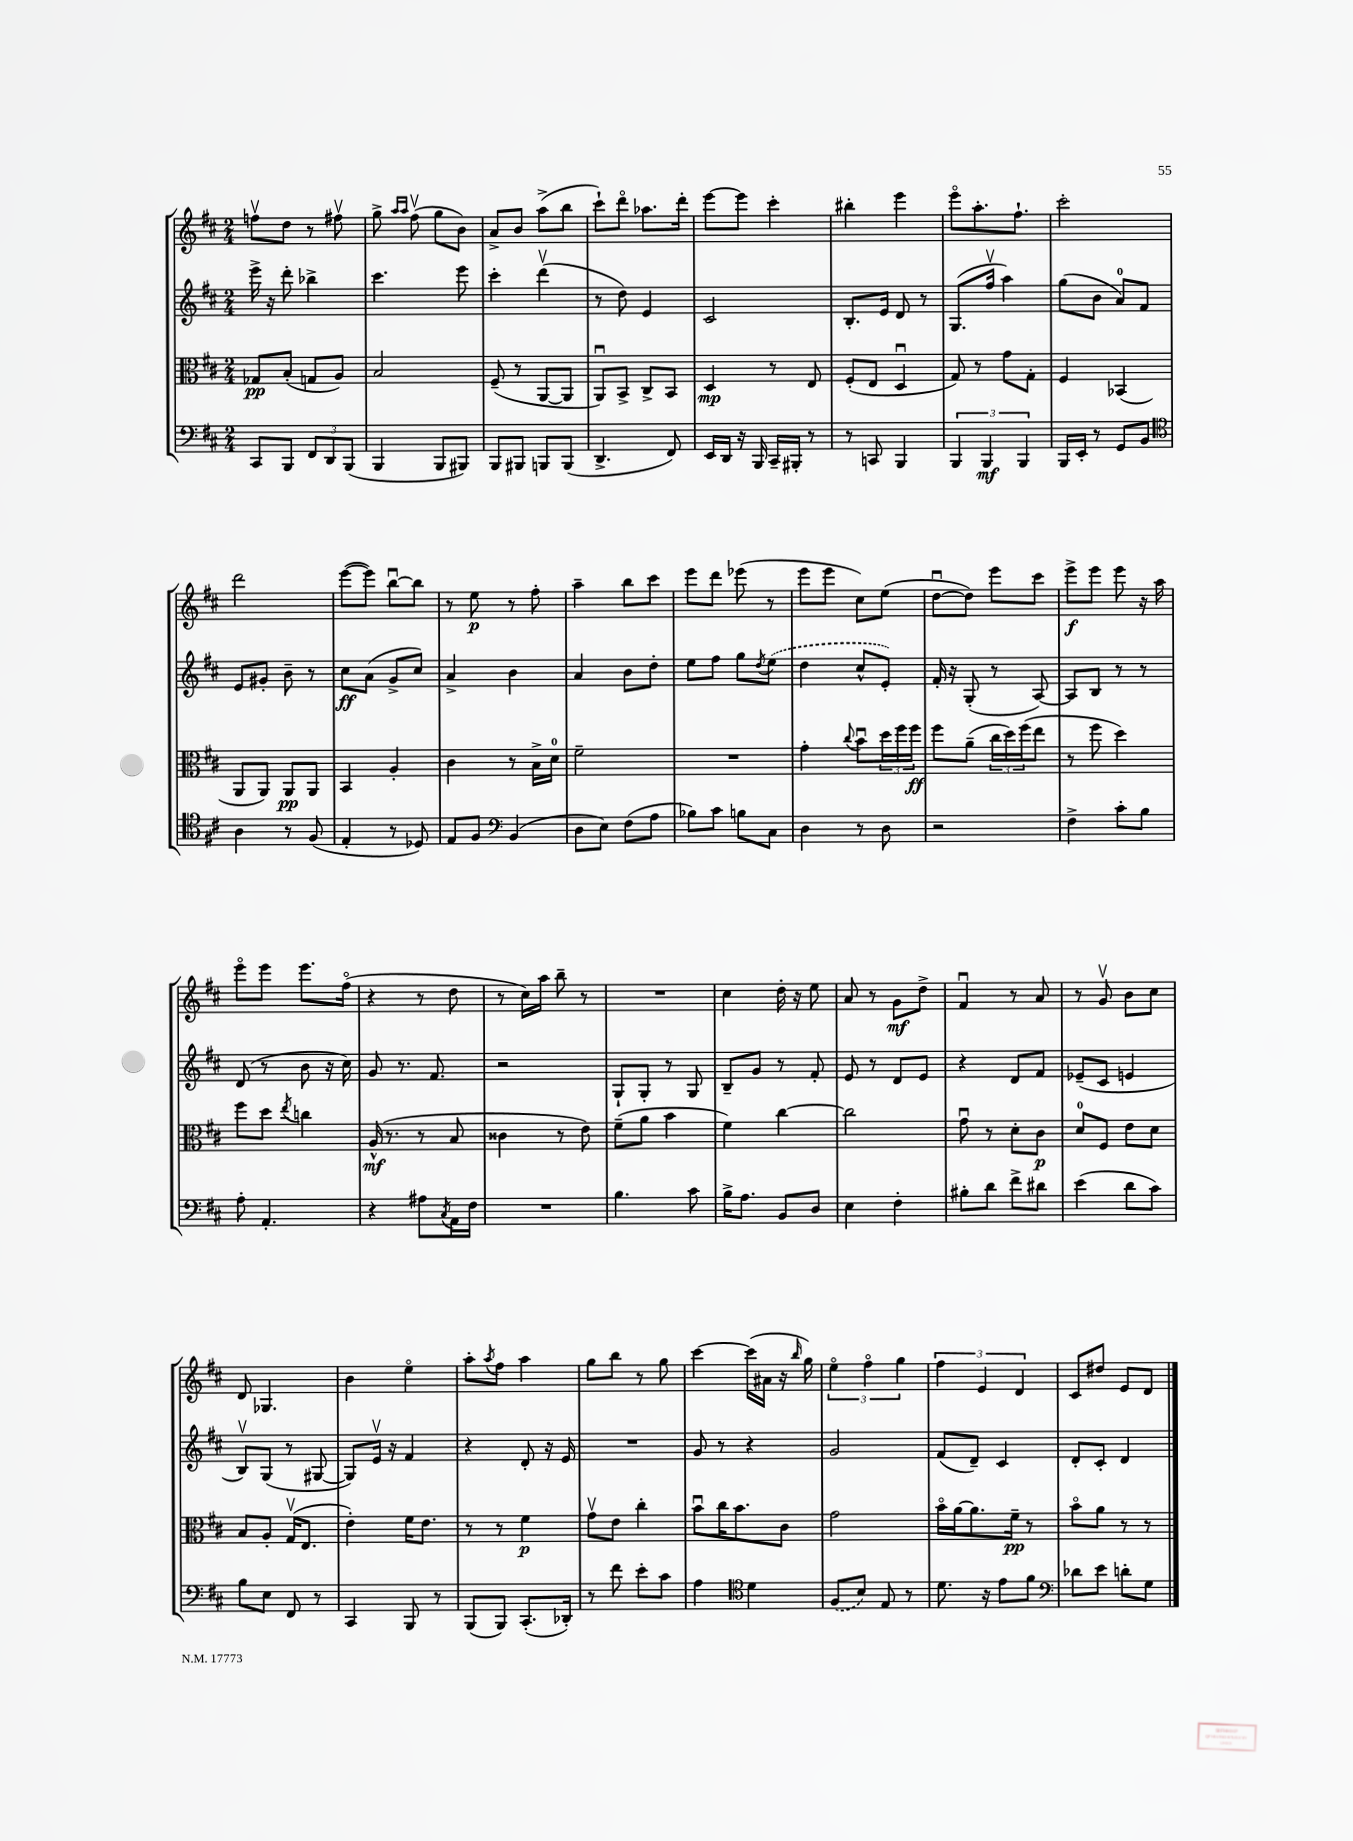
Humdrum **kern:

**kern	**dynam	**kern	**dynam	**kern	**dynam	**kern	**dynam
*part4	*part4	*part3	*part3	*part2	*part2	*part1	*part1
*staff4	*staff4	*staff3	*staff3	*staff2	*staff2	*staff1	*staff1
*clefF4	*	*clefC3	*	*clefG2	*	*clefG2	*
*k[f#c#]	*	*k[f#c#]	*	*k[f#c#]	*	*k[f#c#]	*
*M2/4	*	*M2/4	*	*M2/4	*	*M2/4	*
=2	=2	=2	=2	=2	=2	=2	=2
8CC#/L	.	8G-X/L	pp	16eee^\	.	8ffnv\L	.
.	.	.	.	16r	.	.	.
8BBB/J	.	(8B'/J	.	8ddd'\	.	8dd\J	.
12FF#/L	.	8Gn/L	.	4bb-X^\	.	8r	.
12DD/	.	.	.	.	.	.	.
.	.	8A/J)	.	.	.	8ff#Xv\	.
(12BBB/J	.	.	.	.	.	.	.
=3	=3	=3	=3	=3	=3	=3	=3
4BBB/	.	2B/	.	4.ccc#\	.	8gg^\	.
.	.	.	.	.	.	16qqaa/LL	.
.	.	.	.	.	.	16qqaa/JJ	.
.	.	.	.	.	.	(8ff#v\	.
8BBB/L	.	.	.	.	.	8gg\L	.
8BBB#X/J)	.	.	.	8eee\	.	8b\J)	.
=4	=4	=4	=4	=4	=4	=4	=4
8BBB/L	.	(8F#~/	.	4ccc#'\	.	8a^/L	.
8BBB#X/J	.	8r	.	.	.	8b/J	.
8BBBn/L	.	[8AA/L	.	(4dddv\	.	(8aa^\L	.
(8BBB/J	.	8AA/J]	.	.	.	8bb\J	.
=5	=5	=5	=5	=5	=5	=5	=5
4.DD^/	.	8AAu/L)	.	8r	.	8ccc#`\L)	.
.	.	8BB^/J	.	8dd\)	.	8ddd\J	.
.	.	8C#^/L	.	4e/	.	8.aa-X\L	.
8FF#/)	.	8BB/J	.	.	.	.	.
.	.	.	.	.	.	16ddd'\Jk	.
=6	=6	=6	=6	=6	=6	=6	=6
16EE/LL	.	4D/	mp	2c#/	.	[8eee\L	.
16DD/JJ	.	.	.	.	.	.	.
16r	.	.	.	.	.	8eee\J]	.
16BBB/	.	.	.	.	.	.	.
16CC#~/LL	.	8r	.	.	.	4ccc#'\	.
16BBB#X'/JJ	.	.	.	.	.	.	.
8r	.	8E/	.	.	.	.	.
=7	=7	=7	=7	=7	=7	=7	=7
8r	.	(8F#'/L	.	8.B'/L	.	4bb#X'\	.
8CCn/	.	8E/J	.	.	.	.	.
.	.	.	.	16e/Jk	.	.	.
4BBB/	.	4Du/	.	8d/	.	4eee\	.
.	.	.	.	8r	.	.	.
=8	=8	=8	=8	=8	=8	=8	=8
6BBB/	.	8G/)	.	(8.G/L	.	8eee\L	.
.	.	8r	.	.	.	8.aa'\	.
6BBB/	mf	.	.	.	.	.	.
.	.	.	.	16ff#v/Jk	.	.	.
.	.	8g\L	.	4aa\)	.	.	.
.	.	.	.	.	.	8.ff#`\J	.
6BBB/	.	.	.	.	.	.	.
.	.	8G'\J	.	.	.	.	.
=9	=9	=9	=9	=9	=9	=9	=9
16BBB/LL	.	4F#/	.	(8gg\L	.	2ccc#'\	.
16EE'/JJ	.	.	.	.	.	.	.
8r	.	.	.	8b\J	.	.	.
8GG/L	.	(4BB-X/	.	8a/L)	.	.	.
8BB/J	.	.	.	8f#/J	.	.	.
!!LO:LB:g=z
=10	=10	=10	=10	=10	=10	=10	=10
*clefC4	*	*	*	*	*	*	*
4A\	.	8AA/L	.	8e/L	.	2ddd\	.
.	.	8AA/J)	.	8g#X'/J	.	.	.
8r	.	8AA/L	pp	8b~\	.	.	.
(8F#/	.	8AA/J	.	8r	.	.	.
=11	=11	=11	=11	=11	=11	=11	=11
4E'/	.	4BB/	.	8cc#\L	ff	([8eee\L	.
.	.	.	.	(8a\J	.	8eee\J])	.
8r	.	4A'/	.	8g^/L	.	[8bbu\L	.
8D-X/)	.	.	.	8cc#/J)	.	8bb\J]	.
=12	=12	=12	=12	=12	=12	=12	=12
8E/L	.	4c#\	.	4a^/	.	8r	.
8F#/J	.	.	.	.	.	8ee\	p
*clefF4	*	*	*	*	*	*	*
(4BB/	.	8r	.	4b\	.	8r	.
.	.	16B^\LL	.	.	.	8ff#'\	.
.	.	16d\JJ	.	.	.	.	.
=13	=13	=13	=13	=13	=13	=13	=13
8D\L	.	2f#~\	.	4a/	.	4aa~\	.
8E\J)	.	.	.	.	.	.	.
(8F#\L	.	.	.	8b\L	.	8bb\L	.
8A\J	.	.	.	8dd'\J	.	8ccc#\J	.
=14	=14	=14	=14	=14	=14	=14	=14
8B-X\L)	.	2r	.	8ee\L	.	8eee\L	.
8c#\J	.	.	.	8ff#\J	.	8ddd\J	.
8Bn\L	.	.	.	8gg\L	.	(8eee-X\	.
.	.	.	.	8qdd/	.	.	.
8C#\J	.	.	.	(8ee\J	.	8r	.
=15	=15	=15	=15	=15	=15	=15	=15
4D\	.	4g'\	.	4dd\	.	8eee\L	.
.	.	.	.	.	.	8eee\J	.
.	.	8qqcc#/	.	.	.	.	.
8r	.	8bu\L	.	8cc#^^/L	.	8cc#\L)	.
8D\	.	24dd\L	.	8e'/J)	.	(8ee\J	.
.	.	24ff#\	.	.	.	.	.
.	.	24ff#\JJ	ff	.	.	.	.
=16	=16	=16	=16	=16	=16	=16	=16
2r	.	8ff#\L	.	16f#'/	.	[8ddu\L	.
.	.	.	.	16r	.	.	.
.	.	(8a~\J	.	(8G'/	.	8dd\J])	.
.	.	24cc#\LL	.	8r	.	8eee\L	.
.	.	24dd\)	.	.	.	.	.
.	.	(24ff#\J	.	.	.	.	.
.	.	8ee\J	.	[8A/)	.	8ccc#\J	.
=17	=17	=17	=17	=17	=17	=17	=17
4F#^\	.	8r	.	8A/L]	.	8eee^\L	f
.	.	8ff#\	.	8B/J	.	8eee\J	.
8c#'\L	.	4dd\)	.	8r	.	8eee\	.
8B\J	.	.	.	8r	.	16r	.
.	.	.	.	.	.	16aa\	.
!!LO:LB:g=z
=18	=18	=18	=18	=18	=18	=18	=18
8A'\	.	8ff#\L	.	(8d/	.	8eee\L	.
4.AA'/	.	8dd\J	.	8r	.	8eee\J	.
.	.	8qee/	.	.	.	.	.
.	.	4ccn\	.	8b\	.	8.eee\L	.
.	.	.	.	16r	.	.	.
.	.	.	.	16cc#\)	.	(16ff#\Jk	.
=19	=19	=19	=19	=19	=19	=19	=19
4r	.	(16A^^/	mf	8g/	.	4r	.
.	.	8.r	.	.	.	.	.
.	.	.	.	8.r	.	.	.
8A#X\L	.	8r	.	.	.	8r	.
.	.	.	.	8.f#/	.	.	.
8qC#/	.	.	.	.	.	.	.
16AA\L	.	8B/	.	.	.	8dd\	.
16F#\JJ	.	.	.	.	.	.	.
=20	=20	=20	=20	=20	=20	=20	=20
2r	.	4c##X\	.	2r	.	8r	.
.	.	.	.	.	.	16cc#\LL)	.
.	.	.	.	.	.	16aa\JJ	.
.	.	8r	.	.	.	8bb~\	.
.	.	8e\)	.	.	.	8r	.
=21	=21	=21	=21	=21	=21	=21	=21
4.B\	.	(8f#~\L	.	8G`/L	.	2r	.
.	.	8a\J	.	8G'/J	.	.	.
.	.	4b\	.	8r	.	.	.
8c#\	.	.	.	8G/	.	.	.
=22	=22	=22	=22	=22	=22	=22	=22
16B^\KL	.	4f#\)	.	8B~/L	.	4cc#\	.
8.A\J	.	.	.	.	.	.	.
.	.	.	.	8g/J	.	.	.
8BB/L	.	[4cc#\	.	8r	.	16dd'\	.
.	.	.	.	.	.	16r	.
8D/J	.	.	.	8f#'/	.	8ee\	.
=23	=23	=23	=23	=23	=23	=23	=23
4E\	.	2cc#\]	.	8e/	.	8a/	.
.	.	.	.	8r	.	8r	.
4F#'\	.	.	.	8d/L	.	8g\L	mf
.	.	.	.	8e/J	.	8dd^\J	.
=24	=24	=24	=24	=24	=24	=24	=24
8B#X'\L	.	8gu\	.	4r	.	4f#u/	.
8d\J	.	8r	.	.	.	.	.
8f#^\L	.	8d'\L	.	8d/L	.	8r	.
8d#X\J	.	8c#\J	p	8f#/J	.	8a/	.
=25	=25	=25	=25	=25	=25	=25	=25
(4e\	.	8d/L	.	(8e-X~/L	.	8r	.
.	.	8F#/J	.	8c#/J	.	8gv/	.
8d\L	.	8e\L	.	4en/	.	8b\L	.
8c#\J)	.	8d\J	.	.	.	8cc#\J	.
!!LO:LB:g=z
=26	=26	=26	=26	=26	=26	=26	=26
8B\L	.	8B/L	.	8Bv/L)	.	8d/	.
8E\J	.	8A'/J	.	(8G/J	.	4.G-X/	.
8FF#/	.	(16Gv/KL	.	8r	.	.	.
.	.	8.E/J	.	.	.	.	.
8r	.	.	.	[8G#X/	.	.	.
=27	=27	=27	=27	=27	=27	=27	=27
4CC#/	.	4e'\)	.	8G#/L])	.	4b\	.
.	.	.	.	16ev/Jk	.	.	.
.	.	.	.	16r	.	.	.
8BBB/	.	16f#\KL	.	4f#/	.	4ee\	.
.	.	8.e\J	.	.	.	.	.
8r	.	.	.	.	.	.	.
=28	=28	=28	=28	=28	=28	=28	=28
(8BBB/L	.	8r	.	4r	.	8aa'\L	.
.	.	.	.	.	.	8qaa/	.
8BBB/J)	.	8r	.	.	.	8ff#\J	.
(8.CC#'/L	.	4f#\	p	8d'/	.	4aa\	.
.	.	.	.	16r	.	.	.
16DD-X'/Jk)	.	.	.	16e/	.	.	.
=29	=29	=29	=29	=29	=29	=29	=29
8r	.	8gv\L	.	2r	.	8gg\L	.
8f#\	.	8e\J	.	.	.	8bb\J	.
8e'\L	.	4cc#'\	.	.	.	8r	.
8c#\J	.	.	.	.	.	8gg\	.
=30	=30	=30	=30	=30	=30	=30	=30
4A\	.	8bu\L	.	8g/	.	[4ccc#\	.
.	.	16cc#\K	.	8r	.	.	.
.	.	8.b\	.	.	.	.	.
*clefC4	*	*	*	*	*	*	*
4d\	.	.	.	4r	.	(16ccc#\LL]	.
.	.	.	.	.	.	16a#X\JJ	.
.	.	8c#\J	.	.	.	16r	.
.	.	.	.	.	.	16qqbb/	.
.	.	.	.	.	.	16gg\)	.
=31	=31	=31	=31	=31	=31	=31	=31
(8F#/L	.	2g\	.	2g/	.	6ee\	.
8B/J)	.	.	.	.	.	.	.
.	.	.	.	.	.	6ff#\	.
8E/	.	.	.	.	.	.	.
.	.	.	.	.	.	6gg\	.
8r	.	.	.	.	.	.	.
=32	=32	=32	=32	=32	=32	=32	=32
8.d\	.	16b\LL	.	(8f#/L	.	6ff#\	.
.	.	[16a\J	.	.	.	.	.
.	.	8.a\]	.	8d~/J)	.	.	.
.	.	.	.	.	.	6e/	.
16r	.	.	.	.	.	.	.
8e\L	.	.	.	4c#/	.	.	.
.	.	16f#~\Jk	pp	.	.	.	.
.	.	.	.	.	.	6d/	.
8f#\J	.	8r	.	.	.	.	.
=33	=33	=33	=33	=33	=33	=33	=33
*clefF4	*	*	*	*	*	*	*
8d-X\L	.	8b\L	.	8d'/L	.	8c#/L	.
8e\J	.	8a\J	.	8c#'/J	.	8dd#X/J	.
8dn'\L	.	8r	.	4d/	.	8e/L	.
8G\J	.	8r	.	.	.	8d/J	.
==	==	==	==	==	==	==	==
*-	*-	*-	*-	*-	*-	*-	*-
